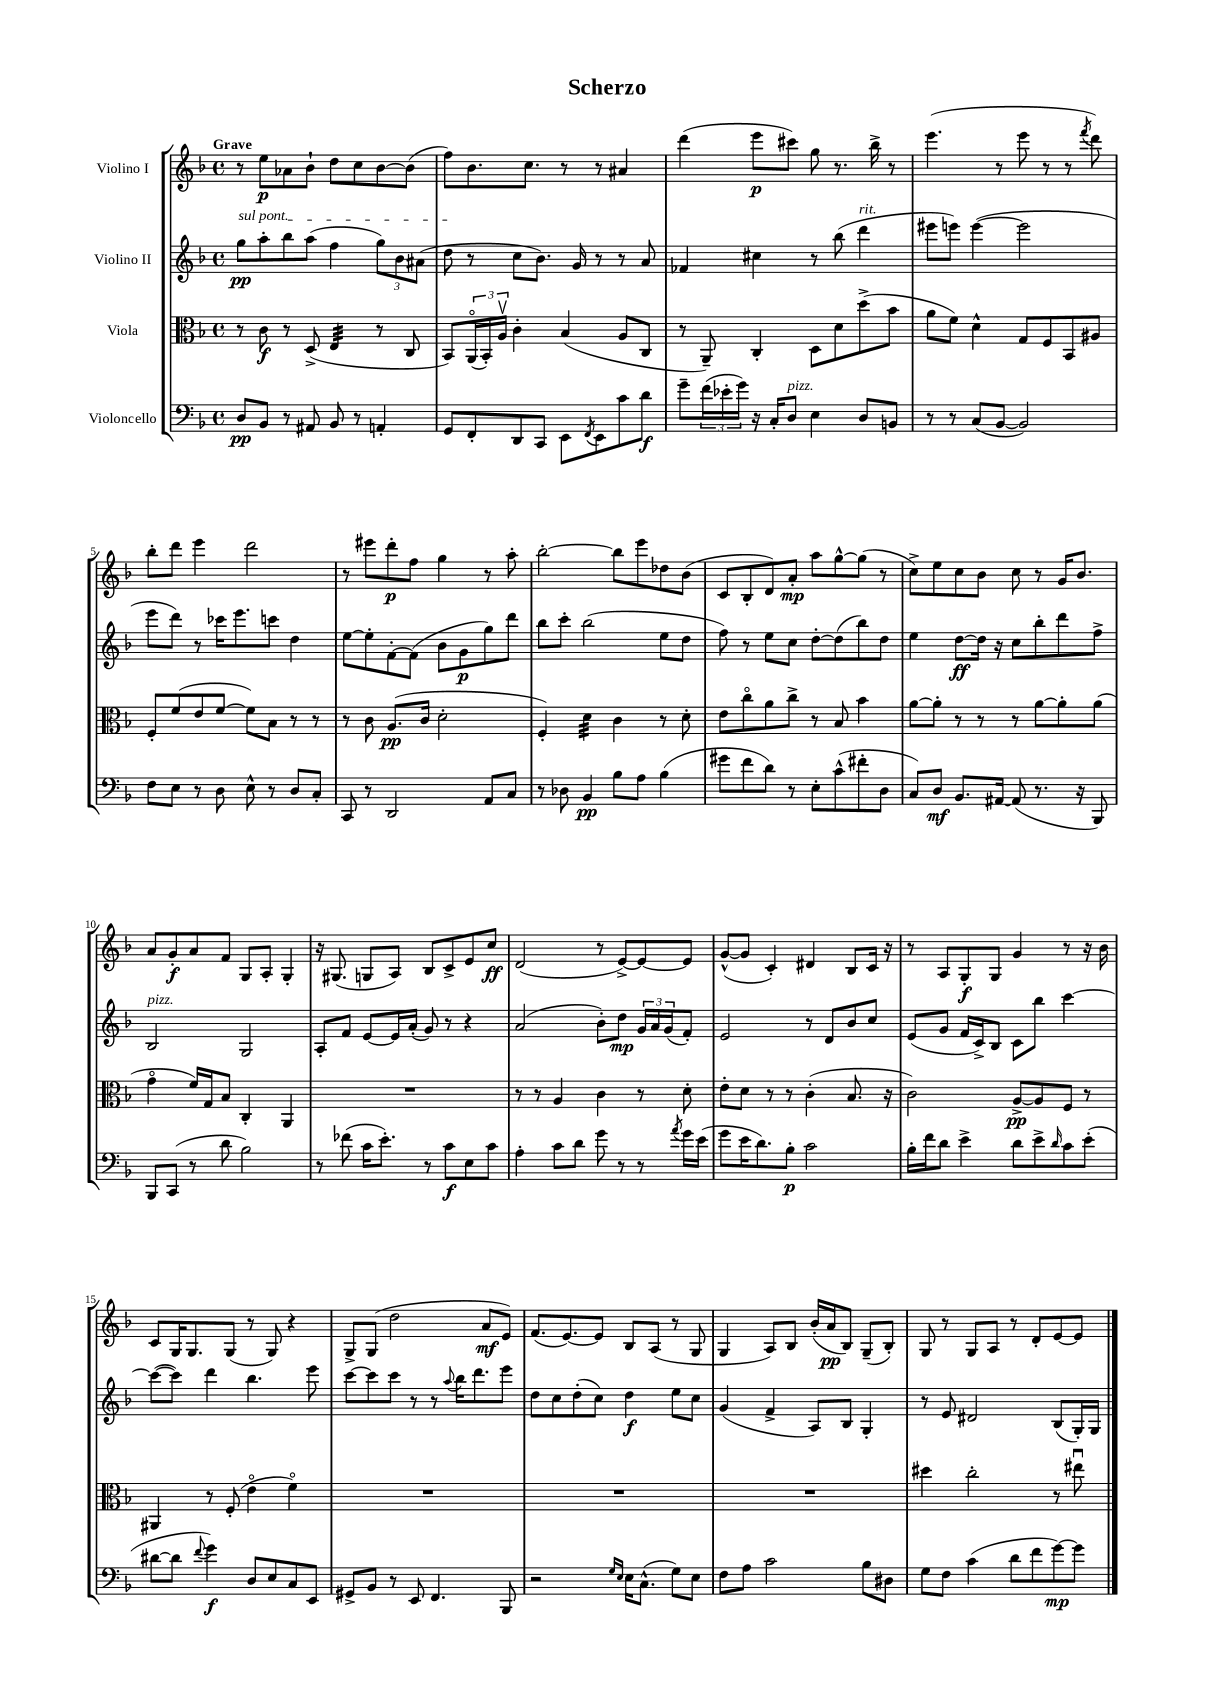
\header { title = "Scherzo" }
<<
\new StaffGroup <<
\new Staff = "s0" \with { instrumentName = "Violino I" } {
    \clef treble \key f \major \defaultTimeSignature \time 4/4 \tempo "Grave"
    r8 e''8\p aes'8 bes'8-! d''8 c''8 bes'8~ bes'8( |
    f''8) bes'8. c''8. r8 r8 ais'4 |
    d'''4( e'''8\p cis'''8) g''8 r8. bes''16-> r8 |
    e'''4.( r8 e'''8 r8 r8 \acciaccatura { f'''8 } d'''8) |
    bes''8-. d'''8 e'''4 d'''2 |
    r8 eis'''8 d'''8-.\p f''8 g''4 r8 a''8-. |
    bes''2~-. bes''8 e'''8 des''8 bes'8( |
    c'8 bes8-. d'8) a'8-.\mp a''8 g''8~-^ g''8( r8 |
    c''8->) e''8 c''8 bes'8 c''8 r8 g'16 bes'8. |
    a'8 g'8-.\f a'8 f'8 g8 a8-. g4-. |
    r16 gis8.( g8 a8) bes8 c'8-> e'8 c''8\ff |
    d'2( r8 e'8~->) e'8~ e'8 |
    g'8~-^( g'8 c'4-.) dis'4 bes8 c'16 r16 |
    r8 a8 g8-.\f g8 g'4 r8 r16 bes'16 |
    c'8 g16 g8. g8( r8 g8) r4 |
    g8-> g8( d''2 a'8\mf e'8) |
    f'8.( e'8.~) e'8 bes8 a8( r8 g8 |
    g4 a8) bes8 bes'16-.( a'16\pp bes8) g8--( bes8-.) |
    g8 r8 g8 a8 r8 d'8-. e'8~ e'8 \bar "|." |
}
\new Staff = "s1" \with { instrumentName = "Violino II" } {
    \clef treble \key f \major \defaultTimeSignature \time 4/4
    \once \override TextSpanner.bound-details.left.text = \markup { \italic "sul pont." } g''8\pp\startTextSpan a''8-. bes''8 a''8( f''4 \tuplet 3/2 { g''8) bes'8 ais'8( } |
    d''8\stopTextSpan r8 c''8 bes'8.) g'16 r8 r8 a'8 |
    fes'4 cis''4 r8 bes''8( d'''4^\markup { \italic "rit." } |
    eis'''8 e'''8) e'''4~( e'''2 |
    e'''8 d'''8) r8 ces'''16 e'''8. c'''8 d''4 |
    e''8~ e''8-. f'8~-. f'8( bes'8 g'8\p g''8) d'''8 |
    bes''8 c'''8-. bes''2( e''8 d''8 |
    f''8) r8 e''8 c''8 d''8~-. d''8( bes''8) d''8 |
    e''4 d''8~\ff d''16 r16 c''8 bes''8-. d'''8 f''8-> |
    bes2^\markup { \italic "pizz." } g2 |
    a8-. f'8 e'8~ e'16 a'16-.( g'8) r8 r4 |
    a'2( bes'8-.) d''8\mp \tuplet 3/2 { g'16 a'16 g'16( } f'8-.) |
    e'2 r8 d'8 bes'8 c''8 |
    e'8( g'8 f'16 c'16->) bes8 c'8 bes''8 c'''4~ |
    c'''8~( c'''8) d'''4 bes''4. e'''8 |
    c'''8~ c'''8 c'''8 r8 r8 \appoggiatura { a''8 } bes''16 d'''8. e'''8 |
    d''8 c''8 d''8-.( c''8) d''4\f e''8 c''8 |
    g'4( f'4-> a8) bes8 g4-. |
    r8 e'8 dis'2 bes8( g16-.) g16 \bar "|." |
}
\new Staff = "s2" \with { instrumentName = "Viola" } {
    \clef alto \key f \major \defaultTimeSignature \time 4/4
    r8 c'8\f r8 d8->( e4:32 r8 c8 |
    bes,8) \tuplet 3/2 { a,16\flageolet( bes,16-.) a16\upbow } c'4-. bes4( a8 c8 |
    r8 a,8--) c4-. d8 d'8 d''8->( bes'8 |
    a'8 f'8) d'4-^ g8 f8 bes,8 ais8 |
    f8-. f'8( e'8 f'8~ f'8) bes8 r8 r8 |
    r8 c'8 a8.\pp( c'16 d'2-. |
    f4-.) d'4:32 c'4 r8 d'8-. |
    e'8 c''8\flageolet a'8 c''8-> r8 bes8 bes'4 |
    a'8~ a'8-. r8 r8 r8 a'8~ a'8-. a'8( |
    g'4\flageolet f'16) g16 bes8 c4-. a,4 |
    R1 |
    r8 r8 a4 c'4 r8 d'8-. |
    e'8-. d'8 r8 r8 c'4-.( bes8. r16 |
    c'2) a8~->\pp a8 f8 r8 |
    ais,4 r8 f8-.( e'4\flageolet f'4\flageolet) |
    R1 |
    R1 |
    R1 |
    dis''4 c''2-. r8 eis''8\downbow \bar "|." |
}
\new Staff = "s3" \with { instrumentName = "Violoncello" } {
    \clef bass \key f \major \defaultTimeSignature \time 4/4
    d8\pp bes,8 r8 ais,8 bes,8 r8 a,4-. |
    g,8 f,8-. d,8 c,8 e,8 \acciaccatura { f,8 } e,8 c'8 d'8\f |
    g'8-- \tuplet 3/2 { f'16( ees'16-. g'16) } r16 c16-. d8^\markup { \italic "pizz." } e4 d8 b,8 |
    r8 r8 c8( bes,8~ bes,2) |
    f8 e8 r8 d8 e8-^ r8 d8 c8-. |
    c,8 r8 d,2 a,8 c8 |
    r8 des8 bes,4\pp bes8 a8 bes4( |
    gis'8 f'8 d'8) r8 e8-. c'8-^( fis'8-. d8 |
    c8) d8\mf bes,8. ais,16~ ais,8( r8. r16 bes,,8) |
    bes,,8 c,8( r8 d'8 bes2) |
    r8 fes'8( c'16 e'8.-.) r8 c'8\f e8 c'8 |
    a4-. c'8 d'8 g'8 r8 r8 \acciaccatura { a'8 } g'16 e'16( |
    g'8 e'16 d'8.) bes8-.\p c'2 |
    bes16-. f'16 d'8 e'4-> d'8 e'8-> \grace { d'16 } c'8 e'8-.( |
    dis'8~ dis'8 \appoggiatura { f'8 } g'4\f) d8 e8 c8 e,8 |
    gis,8-> bes,8 r8 e,8 f,4. bes,,8 |
    r2 \grace { g16 e16 } e16 c8.-^( g8) e8 |
    f8 a8 c'2 bes8 dis8 |
    g8 f8 c'4( d'8 f'8 g'8~\mp) g'8 \bar "|." |
}
>>
>>
